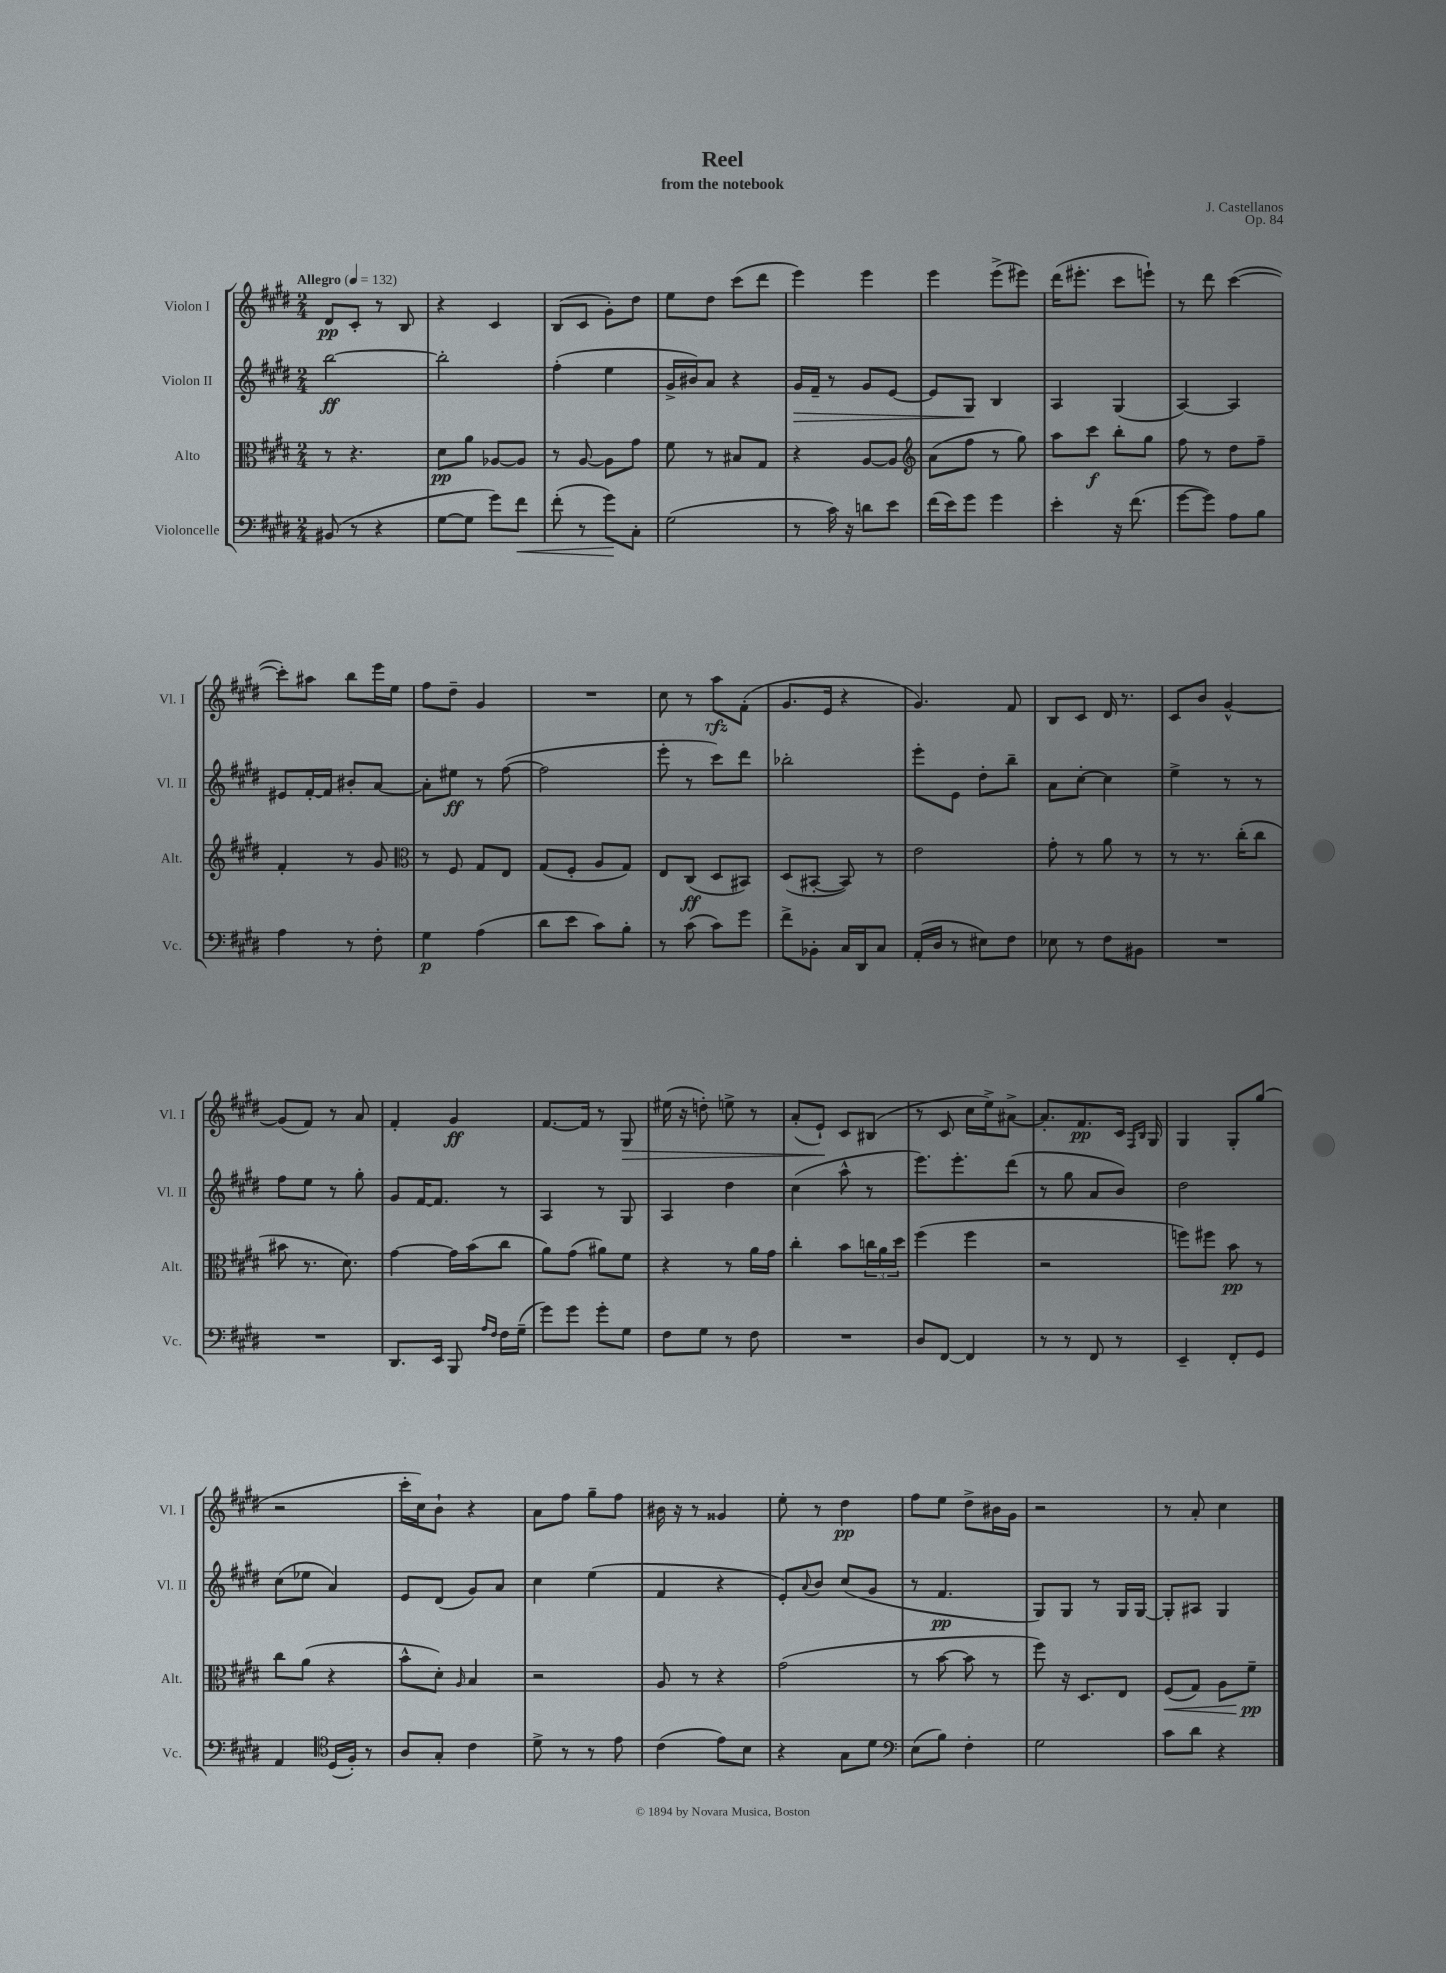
\header { title = "Reel" composer = "J. Castellanos" subtitle = "from the notebook" opus = "Op. 84" }
<<
\new StaffGroup <<
\new Staff = "s0" \with { instrumentName = "Violon I" shortInstrumentName = "Vl. I" } {
    \clef treble \key e \major \numericTimeSignature \time 2/4 \tempo "Allegro" 4 = 132
    dis'8\pp cis'8-. r8 b8 |
    r4 cis'4 |
    b8( cis'8 gis'8-.) dis''8 |
    e''8 dis''8 cis'''8( dis'''8 |
    e'''4) e'''4 |
    e'''4 e'''8->( eis'''8) |
    dis'''16( eis'''8.-. cis'''8 e'''8-!) |
    r8 dis'''8 cis'''4~( |
    cis'''8-.) ais''8 b''8 e'''16 e''16 |
    fis''8 dis''8-- gis'4 |
    R2 |
    cis''8 r8 a''8\rfz fis'8-.( |
    gis'8. e'16 r4 |
    gis'4.) fis'8 |
    b8 cis'8 dis'16 r8. |
    cis'8 b'8 gis'4~-^ |
    gis'8( fis'8) r8 a'8 |
    fis'4-. gis'4\ff |
    fis'8.~ fis'16 r8 gis8\> |
    eis''16( r16 d''8-.) e''8-> r8 |
    a'8-.( e'8-!\!) cis'8 bis8( |
    r8 cis'8 cis''16 e''16->) ais'8~-> |
    ais'8.-. fis'8.\pp cis'16 \grace { fis16 b16 } gis16 |
    gis4 gis8-. gis''8( |
    r2 |
    cis'''16-. cis''16) b'8-! r4 |
    a'8 fis''8 gis''8-- fis''8 |
    bis'16 r16 r8 gisis'4 |
    e''8-. r8 dis''4\pp |
    fis''8 e''8 dis''8-> bis'16 gis'16 |
    r2 |
    r8 a'8-. cis''4 \bar "|." |
}
\new Staff = "s1" \with { instrumentName = "Violon II" shortInstrumentName = "Vl. II" } {
    \clef treble \key e \major \numericTimeSignature \time 2/4
    b''2~\ff |
    b''2-. |
    fis''4-.( e''4 |
    gis'16-> bis'16) a'8 r4 |
    gis'16\> fis'16-- r8 gis'8 e'8~ |
    e'8 gis8\! b4 |
    a4 gis4( |
    a4~) a4 |
    eis'8 fis'16~-. fis'16 bis'8-. a'8~ |
    a'8-. eis''8\ff r8 fis''8~( |
    fis''2 |
    e'''8-. r8 cis'''8) dis'''8 |
    bes''2-. |
    e'''8-. e'8 dis''8-. b''8-- |
    a'8 cis''8~-. cis''4 |
    e''4-> r8 r8 |
    fis''8 e''8 r8 gis''8-. |
    gis'8 fis'16~ fis'8. r8 |
    a4 r8 gis8 |
    a4 dis''4 |
    cis''4( a''8-^ r8 |
    e'''8.) e'''8.-. dis'''8( |
    r8 gis''8 a'8 b'8) |
    dis''2 |
    cis''8( ees''8 a'4) |
    e'8 dis'8( gis'8) a'8 |
    cis''4 e''4( |
    fis'4 r4 |
    e'8-.) \appoggiatura { a'8 } b'8 cis''8( gis'8 |
    r8 fis'4.\pp |
    gis8) gis8 r8 gis16 gis16~ |
    gis8-. ais8 gis4 \bar "|." |
}
\new Staff = "s2" \with { instrumentName = "Alto" shortInstrumentName = "Alt." } {
    \clef alto \key e \major \numericTimeSignature \time 2/4
    r8 r4. |
    dis'8\pp a'8 aes8~ aes8 |
    r8 a8~ a8 gis'8 |
    fis'8 r8 bis8 gis8 |
    r4 a8~ a8 |
    \clef treble a'8( fis''8 r8 gis''8) |
    a''8 cis'''8\f b''8-. gis''8 |
    fis''8 r8 dis''8 fis''8-- |
    fis'4-. r8 gis'8 |
    \clef alto r8 fis8 gis8 e8 |
    gis8( fis8-. a8 gis8) |
    e8 cis8\ff( dis8 bis,8) |
    dis8( bis,8~-. bis,8) r8 |
    e'2 |
    gis'8-. r8 a'8 r8 |
    r8 r8. cis''16-.( cis''8 |
    bis'8 r8. dis'8.) |
    gis'4~ gis'16 b'16( cis''8 |
    a'8) gis'8( ais'8) fis'8 |
    r4 r8 a'16 gis'16 |
    cis''4-. b'8 \tuplet 3/2 { c''16 a'16 dis''16 } |
    fis''4( fis''4 |
    r2 |
    f''8) fis''8 b'8\pp r8 |
    cis''8 a'8( r4 |
    b'8-^ dis'8-.) \grace { a16 } b4 |
    r2 |
    a8 r8 r4 |
    gis'2( |
    r8 b'8~ b'8 r8 |
    fis''8) r16 dis8. e8 |
    fis8\<( gis8) a8 fis'8--\pp\! \bar "|." |
}
\new Staff = "s3" \with { instrumentName = "Violoncelle" shortInstrumentName = "Vc." } {
    \clef bass \key e \major \numericTimeSignature \time 2/4
    bis,8( r8 r4 |
    gis8~ gis8 gis'8) fis'8\< |
    fis'8-.( r8 gis'8\!) cis8-. |
    gis2( |
    r8 cis'16) r16 d'8 e'8 |
    fis'16( e'16) gis'8 gis'4 |
    e'4-. r16 fis'8.( |
    gis'8~ gis'8) a8 b8 |
    a4 r8 fis8-. |
    gis4\p a4( |
    dis'8 e'8 cis'8) b8-. |
    r8 cis'8( cis'8) gis'8 |
    fis'8-> bes,8-. cis16 dis,16 cis8 |
    a,16-.( dis16 r8 eis8) fis8 |
    ees8 r8 fis8 bis,8 |
    R2 |
    R2 |
    dis,8. e,16 b,,8 \grace { a16 fis16 } fis16 gis16--( |
    gis'8) gis'8 gis'8-. gis8 |
    fis8 gis8 r8 fis8 |
    R2 |
    dis8 fis,8~ fis,4 |
    r8 r8 fis,8 r8 |
    e,4-- fis,8-. gis,8 |
    a,4 \clef tenor dis16( fis16-.) r8 |
    a8 gis8-. cis'4 |
    dis'8-> r8 r8 e'8 |
    cis'4( e'8) b8 |
    r4 gis8 dis'8 |
    \clef bass e8( b8) fis4-. |
    gis2 |
    cis'8 dis'8 r4 \bar "|." |
}
>>
>>
\layout { \context { \Score \remove "Bar_number_engraver" } }
